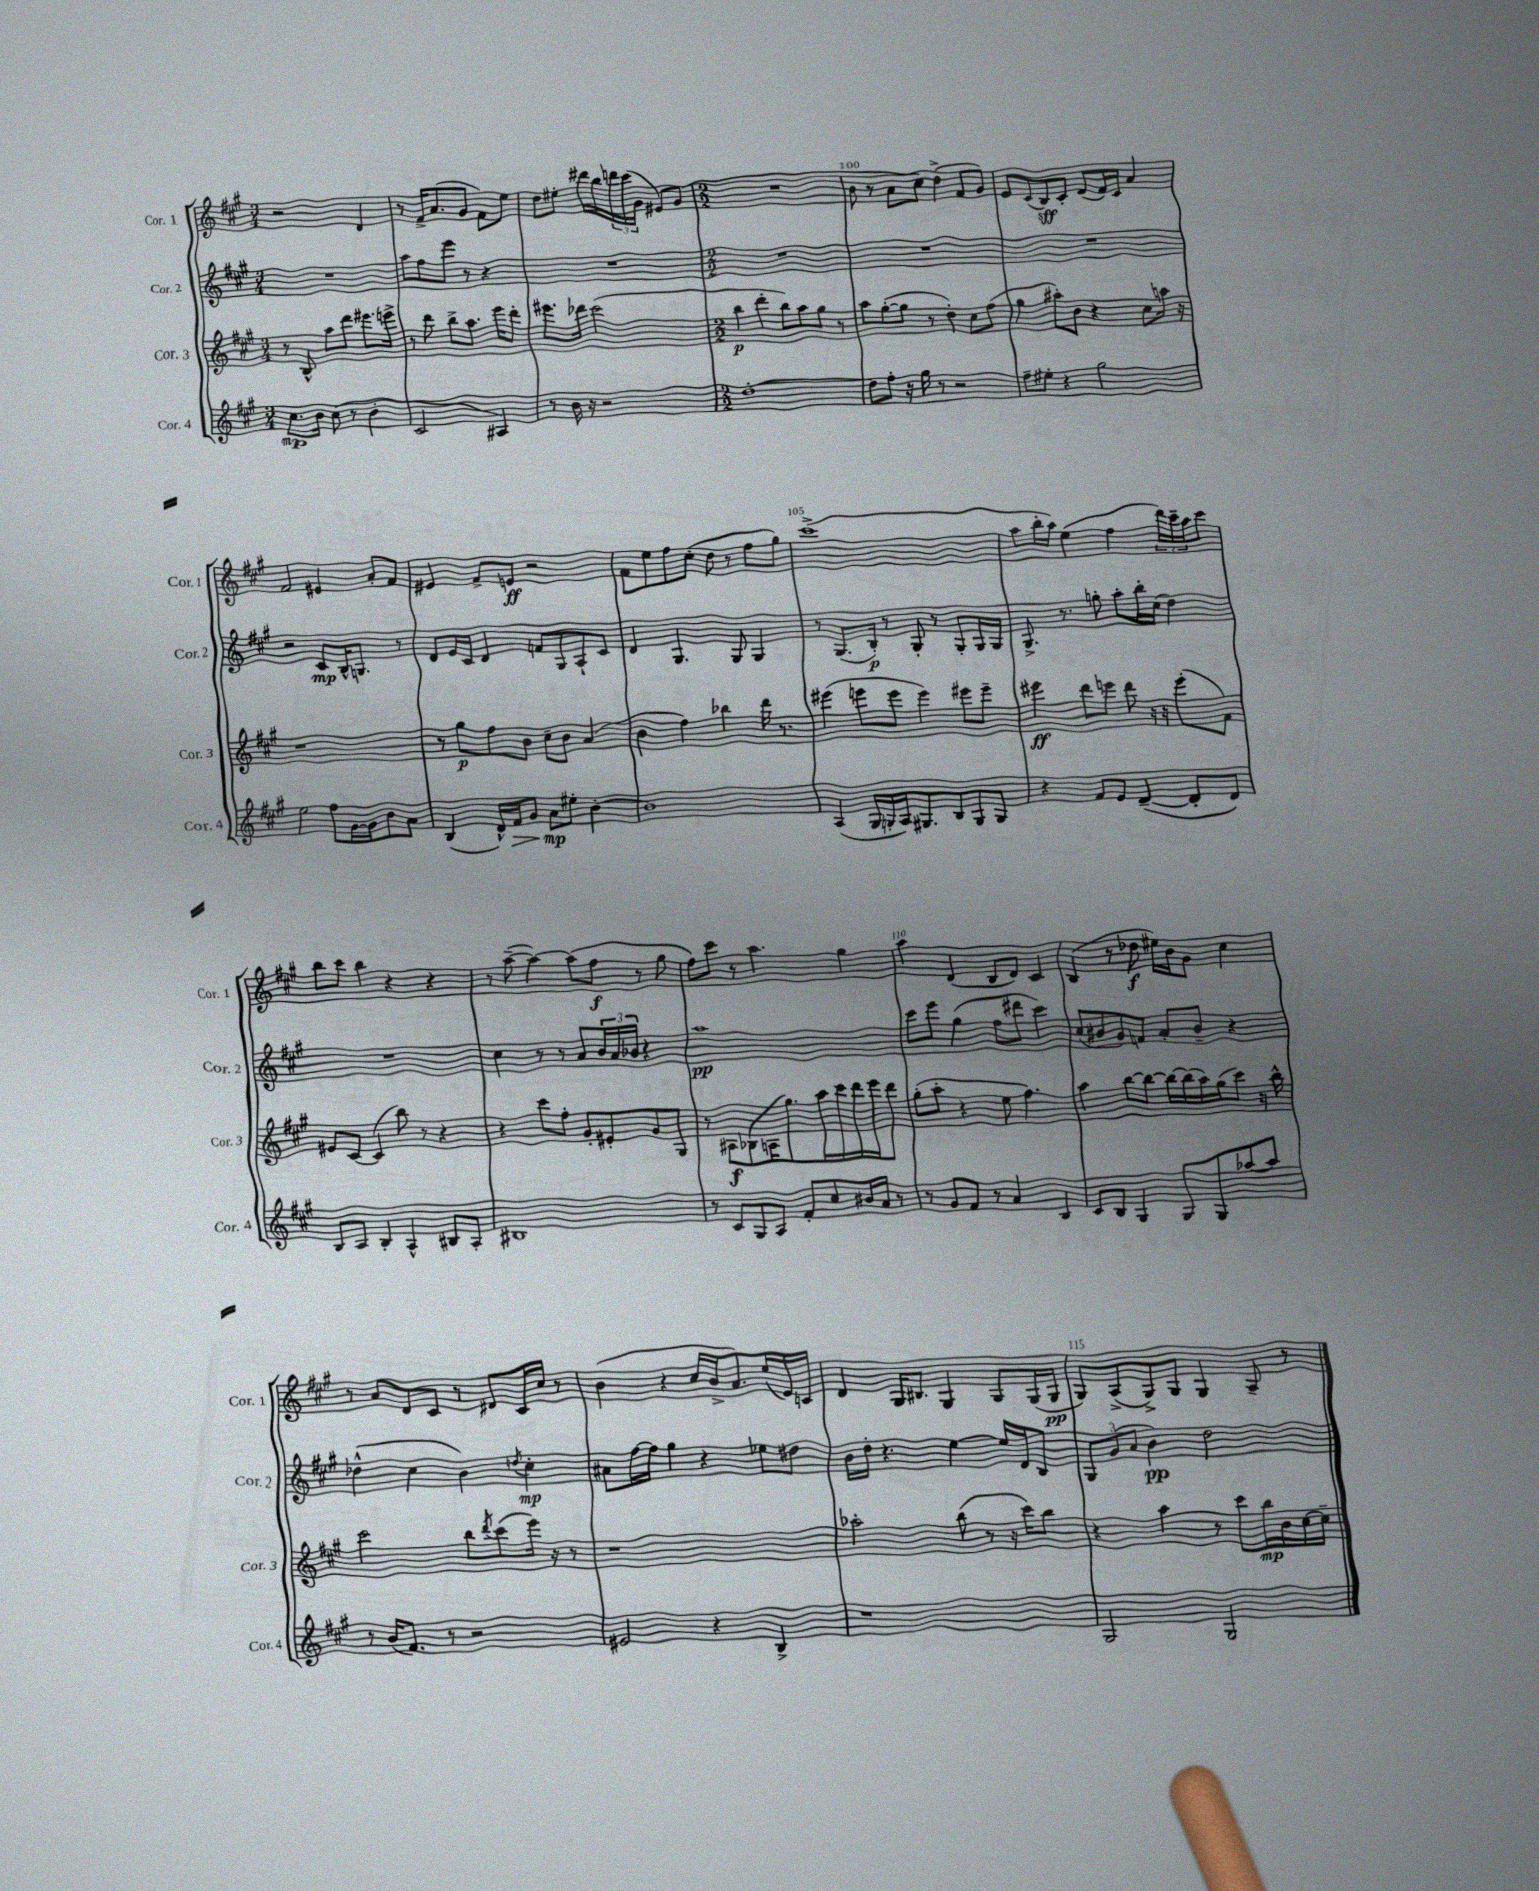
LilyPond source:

<<
\new StaffGroup <<
\new Staff = "s0" \with { instrumentName = "Cor. 1" shortInstrumentName = "Cor. 1" } {
    \clef treble \key a \major \numericTimeSignature \time 3/4
    r2 d'4 |
    r8 fis'16-> a'8.( gis'8 fis'8) e''8 |
    d''8 eis''8-. dis'''16 b''16 \tuplet 3/2 { d'''16 cis'''16( gis'16 } eis'8) gis'8( |
    \numericTimeSignature \time 2/2 R1 |
    b'8 r8 a'8 cis''8) d''4->( fis'8 gis'8) |
    e'8 cis'8( b8\sff) cis'8-. d'8( fis'16) cis'16 a'4 |
    fis'2 eis'4 a'8-. fis'8 |
    eis'4 fis'8-> e'8\ff r2 |
    fis'8 e''8 fis''8 cis''8-.( d''8 r8 fis''8 gis''8) |
    cis'''1->( |
    a''8 b''16-. a''16) e''4( fis''4 \tuplet 3/2 { d'''16) cis'''16-- a''16 } cis'''8 |
    b''8 cis'''8 b''4 r4 r4 |
    r8 a''8~--( a''4~) a''8( fis''8\f r8 gis''8 |
    fis''8) cis'''8 r8 a''4. gis''4 |
    a''4 d'4( b8 d'8) cis'4 |
    b4( r8 des''8\f eis''16) b'16 gis'8 cis''4 |
    r8 a'8 d'8 cis'8 r8 dis'8 cis'16 cis''16 r8 |
    b'4( r4 cis''16 b'16-> a'8.) e''16( e'16) c'16 |
    d'4 gis16 bis8. gis4 gis8 gis16( gis16\pp |
    gis8) a8->( gis8->) gis8 gis4 a8-- r8 \bar "|." |
}
\new Staff = "s1" \with { instrumentName = "Cor. 2" shortInstrumentName = "Cor. 2" } {
    \clef treble \key a \major \numericTimeSignature \time 3/4
    R2. |
    a''8 fis''8 e'''8 r8 r4 |
    R2. |
    \numericTimeSignature \time 2/2 R1 |
    R1 |
    R1 |
    r2 cis'8\mp b16-^ g8. r8 |
    d'8 e'16 cis'16 d'4 f'8 gis8 a8-! cis'8 |
    d'4 gis4. gis8 gis4 |
    r8 gis8.( b16-.\p) r8 gis8-. r8 gis8-. gis16 gis16 |
    gis8.-> r8. g''8-. a''8-. b''16-. cis''16( d''4) |
    R1 |
    cis''4 r8 r8 a'8 \tuplet 3/2 { b'16 a'16 bes'16 } r4 |
    a''1\pp |
    cis'''8 e'''8 gis''4( fis''8 dis'''8 cis'''4) |
    cis''8( bis'8 gis'8) f'8 a'8-. bis'8-- r4 |
    des''4-^( cis''4 b'4) \acciaccatura { d''8 } cis''4-.\mp |
    ais'8 fis''16~ fis''16 gis''4 r4 ees''8 dis''8 |
    b'16 d''16-. r4. e''4~ e''16 d'16 b8 |
    \tuplet 3/2 { gis8 gis'8( a'8 } b'4\pp) d''2 \bar "|." |
}
\new Staff = "s2" \with { instrumentName = "Cor. 3" shortInstrumentName = "Cor. 3" } {
    \clef treble \key a \major \numericTimeSignature \time 3/4
    r8 b8-^ a''8 d'''8 eis'''8. e'''16-> |
    r8 d'''8 b''8-> a''8. e'''16 d'''8-. |
    eis'''8. des'''16 cis'''2( |
    \numericTimeSignature \time 2/2 b''4\p d'''4-. b''8) a''8 gis''8 r8 |
    a''8 gis''8~-.( gis''8 r8 d''4-.) cis''8 fis''8( |
    gis''4 ais''8-.) b'8 r4 cis''8 a''16 r16 |
    r1 |
    r8 gis''8\p fis''8 b'8 cis''8-- b'8 a'4( |
    b'4 fis''4) bes''4 d'''16 r8. |
    eis'''4( e'''8 e'''8 e'''4) eis'''8 eis'''8-- |
    eis'''4\ff d'''8 e'''8 d'''8 r16 r16 e'''8-.( fis'8) |
    eis'8 cis'8~ cis'4( b''8) r8 r4 |
    r4 cis'''8 fis''8-. gis'8-. eis'8-. gis'8 gis8 |
    r8 ais8\f bes8( a16 gis''8.) a''16 cis'''16 d'''16 e'''16 d'''8 |
    gis''8-.( a''8-. r4 e''8 fis''4.) |
    a''4 b''8~ b''8~ b''16~ b''16( a''16) gis''16( cis'''8) r16 b''16-^ |
    cis'''2 b''8 \acciaccatura { d'''8 } cis'''8( e'''16) r16 r8 |
    r1 |
    aes''2-. b''8( r8 r16 cis'''16) b''8 |
    r4 a''4 r8 cis'''8 b''16\mp b'16 cis''16~ cis''16-- \bar "|." |
}
\new Staff = "s3" \with { instrumentName = "Cor. 4" shortInstrumentName = "Cor. 4" } {
    \clef treble \key a \major \numericTimeSignature \time 3/4
    cis''8.\mp b'16 cis''8( r8 b'4-. |
    cis'2 ais4) |
    r8 b'16 r16 r2 |
    \numericTimeSignature \time 2/2 d''1~-. |
    d''8 fis''8-. r16 gis''16 r8 r2 |
    fis''8-- eis''8-. r4 gis''2 |
    e''2 fis''8 gis'16~ gis'16 b'8 a'8 |
    b4( d'16-^) fis'16\> gis'8 a'8\mp\! eis''8-. b'4~-. |
    b'1 |
    a4( gis16 g16-. a16) gis8. b8 gis8 gis8 |
    r4 fis'8 e'8 d'4~--( d'8-. d'8) |
    b8 a8 b4-. a4-^ bis8 a8-. |
    bis1 |
    r8 cis'8 gis8 a8 fis'8-. cis''8 bis'16 a'16 r8 |
    r8 gis'8 fis'8 r8 a'4 b4 |
    cis'8 b8 gis4 gis8 gis8 aes''8~ aes''8 |
    r8 b'16( fis'8.) r8 r2 |
    eis'2 r4 b4-> |
    r1 |
    gis2 gis2 \bar "|." |
}
>>
>>
\layout { \context { \Score currentBarNumber = #96 \override BarNumber.break-visibility = ##(#f #t #t) barNumberVisibility = #(every-nth-bar-number-visible 5) } }
